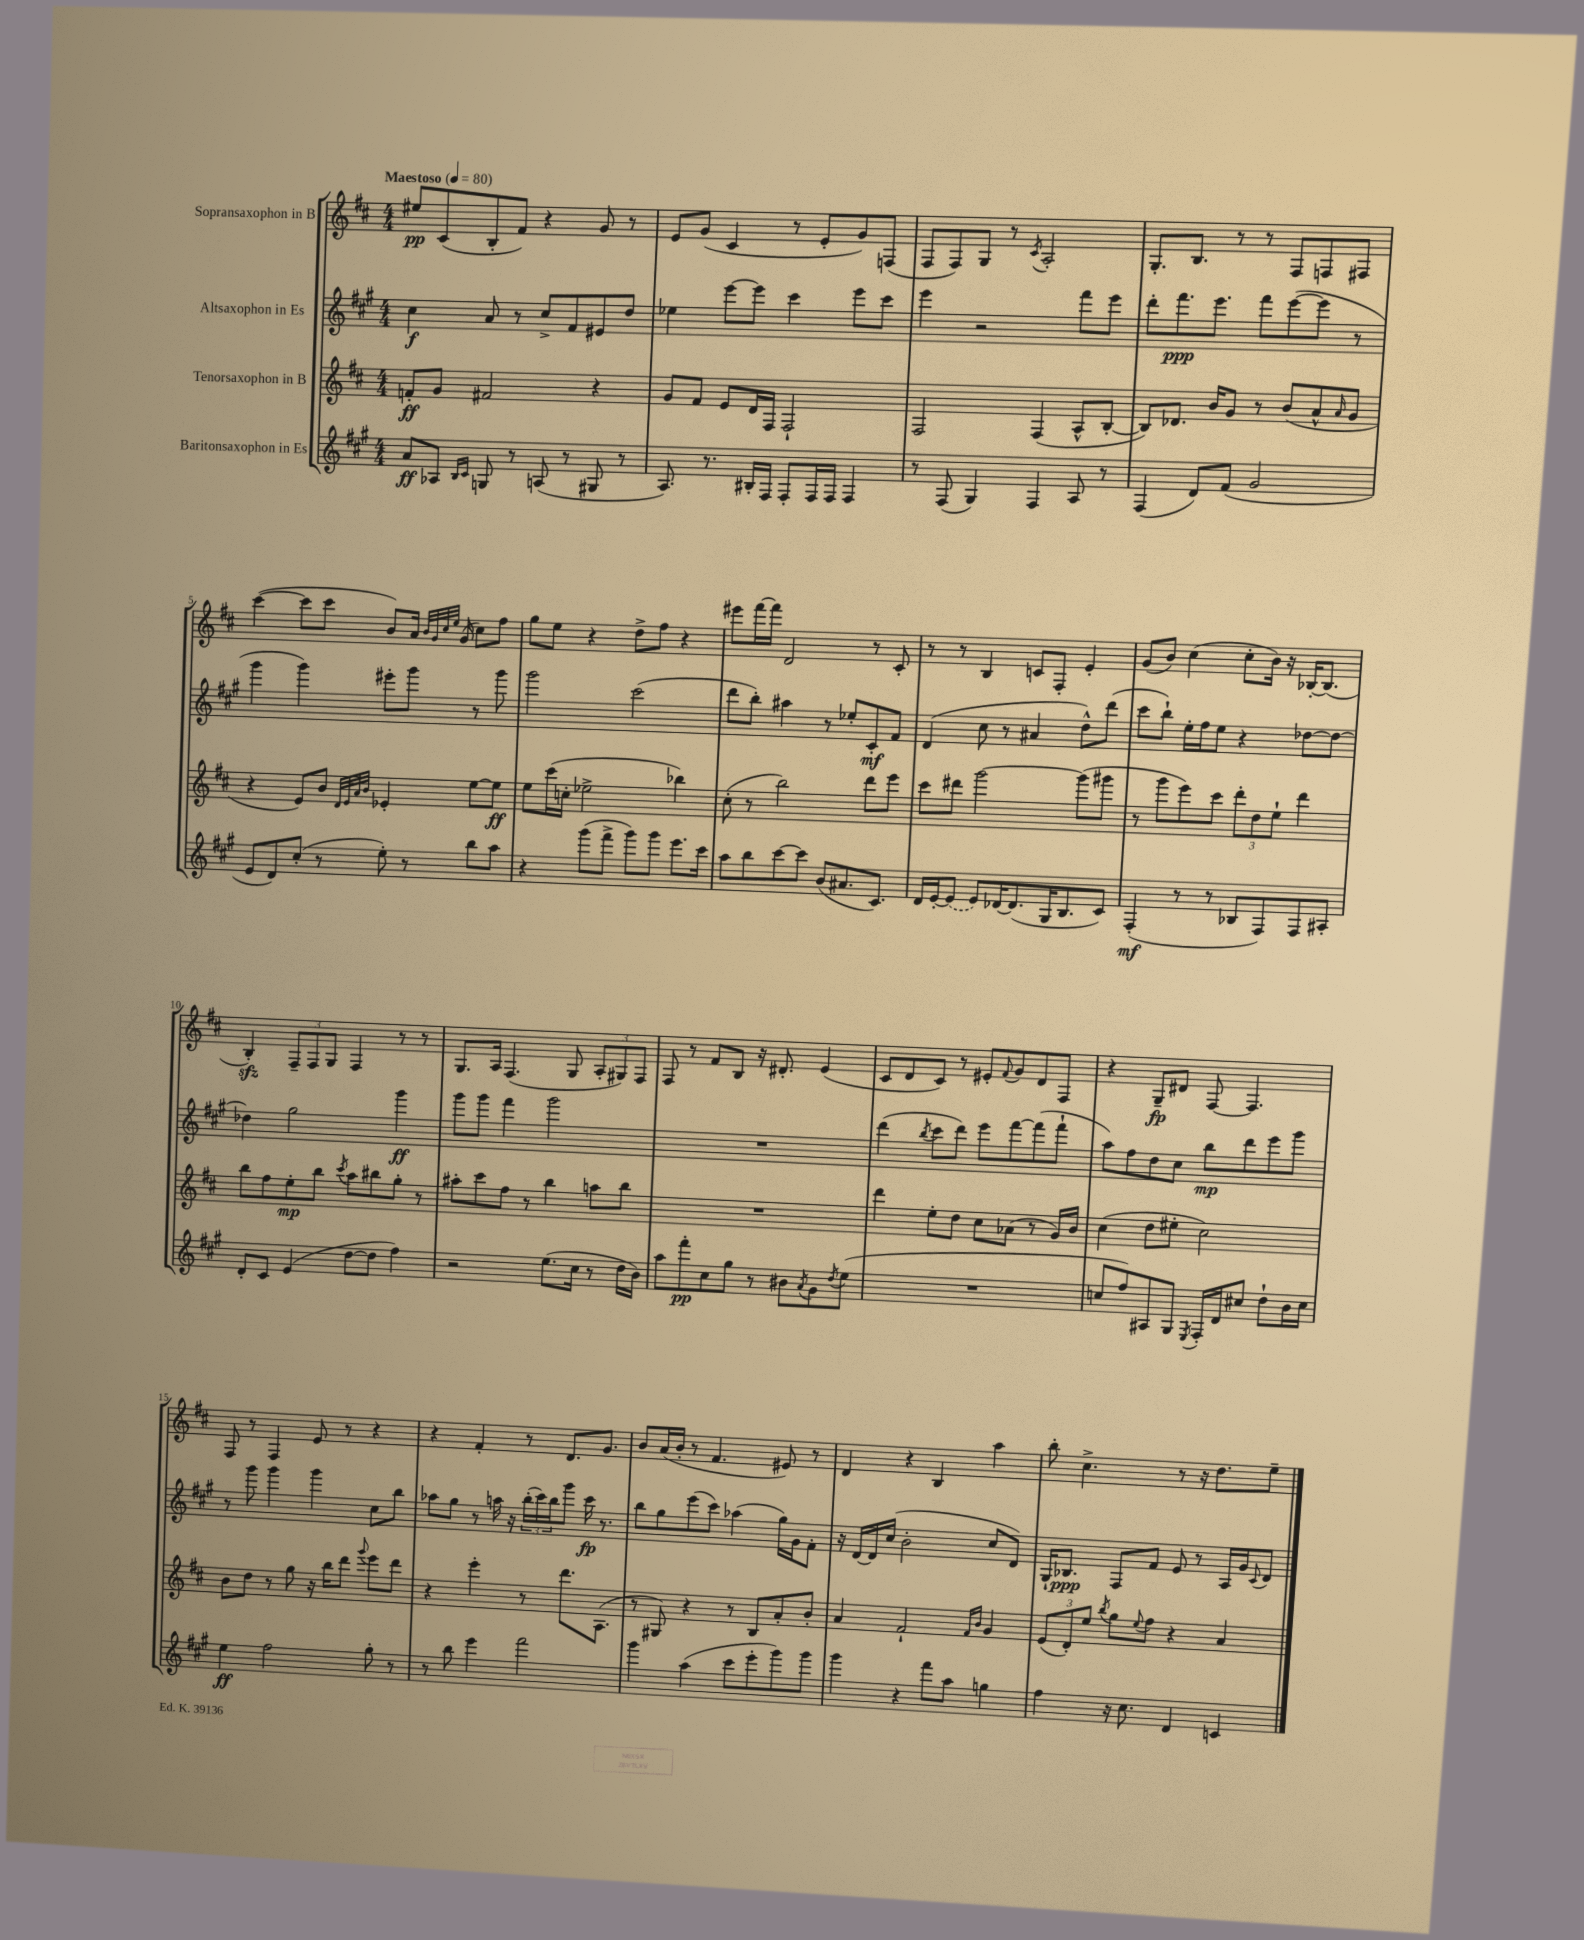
<<
\new StaffGroup <<
\new Staff = "s0" \with { instrumentName = "Sopransaxophon in B" } {
    \clef treble \key d \major \numericTimeSignature \time 4/4 \tempo "Maestoso" 4 = 80
    eis''8\pp cis'8( b8-. fis'8) r4 g'8 r8 |
    e'8 g'8( cis'4 r8 e'8-. g'8) f8( |
    fis8 fis8) g8 r8 \acciaccatura { cis'8 } a2-. |
    g8.-. b8. r8 r8 fis8 f8 fis8 |
    cis'''4~( cis'''8 cis'''8 b'8) a'16 \grace { b'32 g'32 cis''32 e''32 } g'16( cis''8) fis''8 |
    g''8 e''8 r4 d''8-> fis''8 r4 |
    eis'''8 fis'''16~ fis'''16 d'2 r8 cis'8-. |
    r8 r8 b4 c'8 fis8-. e'4-. |
    g'8( b'8) cis''4( cis''8-. b'16) r16 bes16~-. bes8.( |
    b4-.\sfz) \tuplet 3/2 { fis8-- fis8 g8 } fis4 r8 r8 |
    g8. a16 fis4.( g8 \tuplet 3/2 { a8-. gis8) fis8 } |
    fis8 r8 fis'8 b8 r16 dis'8.-. e'4( |
    cis'8 d'8 cis'8) r8 eis'8-. \appoggiatura { fis'8 } g'8 d'8 fis8 |
    r4 g8--\fp dis'8 fis8~ fis4. |
    fis8 r8 fis4 e'8 r8 r4 |
    r4 fis'4-. r8 d'8. g'8. |
    b'8 a'16( b'16-. r8 fis'4. eis'8) r8 |
    d'4 r4 b4 a''4 |
    b''8-. cis''4.-> r8 r16 d''8. e''8-- \bar "|." |
}
\new Staff = "s1" \with { instrumentName = "Altsaxophon in Es" } {
    \clef treble \key a \major \numericTimeSignature \time 4/4
    cis''4\f a'8 r8 cis''8-> fis'8 eis'8 d''8 |
    ees''4 e'''8~ e'''8 cis'''4 e'''8 cis'''8 |
    e'''4 r2 fis'''8 e'''8 |
    d'''8-. fis'''8.\ppp e'''8. fis'''8 e'''8~( e'''8 r8 |
    gis'''4 gis'''4) eis'''8-. gis'''8 r8 gis'''8 |
    gis'''2 cis'''2( |
    d'''8 b''8-.) ais''4 r8 ees''8-. cis'8-.\mf fis'8 |
    d'4( cis''8 r8 ais'4 d''8-^) d'''8( |
    cis'''8 b''8-!) e''16-. fis''16 e''8 r4 des''8~ des''8~ |
    des''4 gis''2 gis'''4\ff |
    gis'''8 gis'''8 fis'''4 gis'''2 |
    R1 |
    d'''4( \acciaccatura { b''8 } cis'''8 d'''8) e'''8 fis'''8~ fis'''8( fis'''8-! |
    a''8) fis''8 d''8 cis''8 b''8\mp d'''8 e'''8 gis'''8 |
    r8 gis'''8 gis'''4 gis'''4 cis''8 b''8 |
    aes''8 gis''8 r8 a''16 r16 \tuplet 3/2 { b''16-.( cis'''16) b''16 } gis'''8 cis'''16\fp r8. |
    b''8 gis''8 e'''8( cis'''8) aes''4( gis''16) gis'16 fis'8-. |
    r16 d'16~ d'16 cis''16( b'2-. cis''8 d'8) |
    gis16-! bes8.\ppp fis8 fis'8 e'8 r8 a16 gis'16 \appoggiatura { cis'8 } d'8 \bar "|." |
}
\new Staff = "s2" \with { instrumentName = "Tenorsaxophon in B" } {
    \clef treble \key d \major \numericTimeSignature \time 4/4
    f'8-.\ff g'8 fis'2 r4 |
    g'8 fis'8 e'8 d'16 fis16 fis2-! |
    fis2 fis4( a8-^ b8~-. |
    b8) des'8. b'16 g'8 r8 b'8( a'8-^ \grace { a'16 } g'8 |
    r4 e'8) b'8 \grace { d'32 e'32 a'32 b'32 } ees'4-. e''8~ e''8\ff |
    e''8 cis'''16( c''16-. ees''2-> bes''4) |
    cis''8-.( r8 b''2) d'''8 e'''8 |
    cis'''8 dis'''8 g'''2~ g'''8( gis'''8 |
    r8 g'''8 e'''8) cis'''8 \tuplet 3/2 { d'''8-. d''8 e''8-! } d'''4 |
    b''8 fis''8 e''8-.\mp b''8 \acciaccatura { cis'''8 } a''8 bis''8 g''8-. r8 |
    ais''8-. cis'''8 fis''8 r8 b''4 a''8 b''8 |
    R1 |
    d'''4 e''8-. d''8 cis''8 aes'8( r8 g'16) b'16 |
    cis''4( d''8 eis''8-. cis''2) |
    b'8 d''8 r8 g''8 r16 b''16 d'''8 \appoggiatura { g'''8 } e'''8 d'''8 |
    r4 e'''4-. r8 d'''8. a8.( |
    r8 gis8) r4 r8 b8 a'8-. b'8-. |
    a'4 fis'2-! \grace { fis'16 b'16 } g'4 |
    \tuplet 3/2 { e'8( d'8-.) e''8 } \acciaccatura { b''8 } g''8 \appoggiatura { e''8 } fis''8 r4 a'4 \bar "|." |
}
\new Staff = "s3" \with { instrumentName = "Baritonsaxophon in Es" } {
    \clef treble \key a \major \numericTimeSignature \time 4/4
    a'8\ff aes8 \grace { b16 cis'16 } g8 r8 a8( r8 gis8 r8 |
    a8.) r8. bis16-. fis16 fis8-. fis16 fis16 fis4 |
    r8 fis8( gis4) fis4 a8 r8 |
    fis4( d'8) fis'8( gis'2 |
    e'8 d'8) cis''8-.( r8 e''8-.) r8 b''8 a''8 |
    r4 gis'''8( fis'''8-> gis'''8) gis'''8 e'''8. cis'''16 |
    a''8 b''8 cis'''8~ cis'''8 b'8( ais'8. cis'8.) |
    d'16 e'16~-. \once \slurDashed e'8( e'8) des'16~ des'8.( gis16 b8. cis'8) |
    fis4-.\mf( r8 r8 bes8 fis8) fis8 ais8-. |
    d'8-. cis'8 e'4( d''8~ d''8 fis''4) |
    r2 e''8.( cis''16 r8 d''16 b'16) |
    a''8 fis'''8-.\pp cis''8 gis''8 r8 bis'8 \acciaccatura { a'8 } gis'8 \acciaccatura { d''8 } e''8( |
    R1 |
    c''8 fis''8) ais8 gis8 \acciaccatura { e8 } fis16-. d'16 cis''8 d''8-! b'16 cis''16 |
    e''4\ff fis''2 gis''8-. r8 |
    r8 b''8 e'''4 fis'''2 |
    gis'''4 a''4( cis'''8 e'''8-. gis'''8) gis'''8 |
    gis'''4 r4 fis'''8 a''8 g''4 |
    fis''4 r16 cis''8. d'4 c'4 \bar "|." |
}
>>
>>
